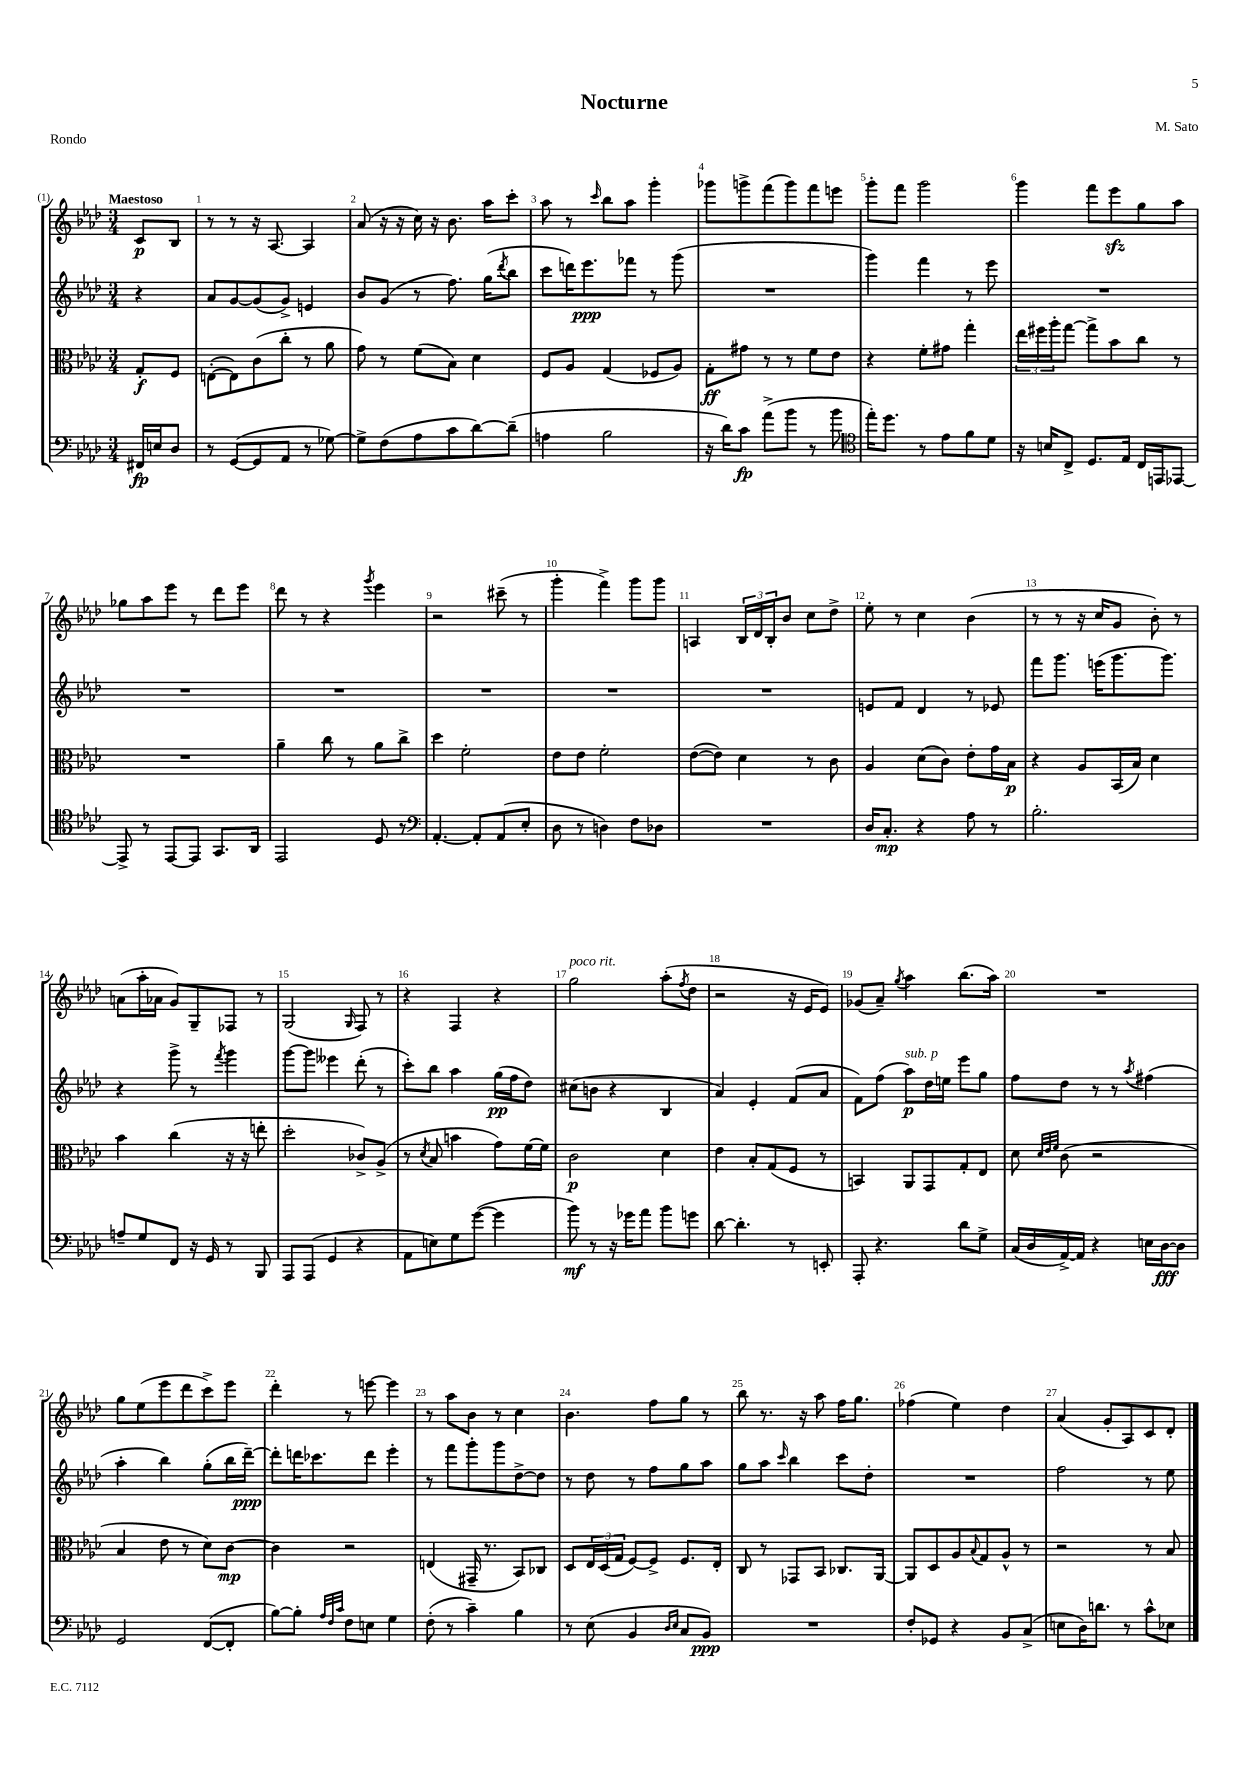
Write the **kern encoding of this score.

**kern	**dynam	**kern	**dynam	**kern	**dynam	**kern	**dynam
*part4	*part4	*part3	*part3	*part2	*part2	*part1	*part1
*staff4	*staff4	*staff3	*staff3	*staff2	*staff2	*staff1	*staff1
*clefF4	*	*clefC3	*	*clefG2	*	*clefG2	*
*k[b-e-a-d-]	*	*k[b-e-a-d-]	*	*k[b-e-a-d-]	*	*k[b-e-a-d-]	*
*M3/4	*	*M3/4	*	*M3/4	*	*M3/4	*
=	=	=	=	=	=	=	=
!	!	!	!	!	!	!LO:TX:a:B:t=Maestoso	!
16FF#X/LL	fp	8G'/L	f	4r	.	8c/L	p
16En/J	.	.	.	.	.	.	.
8D-/J	.	8F/J	.	.	.	8B-/J	.
=1	=1	=1	=1	=1	=1	=1	=1
8r	.	([8En'\L	.	8a-/L	.	8r	.
([8GG/L	.	8E\])	.	[8g/	.	8r	.
8GG/]	.	(8c\	.	(8g/]	.	16r	.
.	.	.	.	.	.	[8.A-/	.
8AA-/J	.	8cc'\J	.	8g^/J)	.	.	.
8r	.	8r	.	4en/	.	4A-/]	.
[8G-X\)	.	8a-\	.	.	.	.	.
=2	=2	=2	=2	=2	=2	=2	=2
8G-^\L]	.	8g\)	.	8b-/L	.	(8a-/	.
(8F\	.	8r	.	(8g/J	.	16r	.
.	.	.	.	.	.	16r	.
8A-\	.	(8f\L	.	8r	.	16cc\)	.
.	.	.	.	.	.	16r	.
8c\	.	8B-\J)	.	8.ff\)	.	8.b-\	.
[8d-\)	.	4d-\	.	.	.	.	.
.	.	.	.	(16gg\KL	.	16aa-\KL	.
.	.	.	.	8qddd-/	.	.	.
(8d-~\J]	.	.	.	8bb-\J	.	8ccc'\J	.
=3	=3	=3	=3	=3	=3	=3	=3
4An\	.	8F/L	.	8ccc\L	.	8aa-\	.
.	.	8A-/J	.	16dddn\K)	.	8r	.
.	.	.	.	8.eee-\	ppp	.	.
.	.	.	.	.	.	16qqccc/	.
2B-\	.	(4G/	.	.	.	8bb-\L	.
.	.	.	.	8fff-X\J	.	8aa-\J	.
.	.	8F-X/L	.	8r	.	4ggg'\	.
.	.	8A-/J)	.	(8ggg\	.	.	.
=4	=4	=4	=4	=4	=4	=4	=4
16r	.	8G'\L	ff	2.r	.	8ggg-X\L	.
16d-\KL)	.	.	.	.	.	.	.
8c\J	fp	8g#X\J	.	.	.	8gggn^\	.
(8a-^\L	.	8r	.	.	.	(8fff\	.
8b-\J	.	8r	.	.	.	8ggg\)	.
8r	.	8f\L	.	.	.	8fff\	.
8b-\	.	8e-\J	.	.	.	8eeen\J	.
=5	=5	=5	=5	=5	=5	=5	=5
*clefC4	*	*	*	*	*	*	*
16ee-'\KL)	.	4r	.	4ggg\)	.	8ggg'\L	.
8.dd-\J	.	.	.	.	.	.	.
.	.	.	.	.	.	8fff\J	.
8r	.	8f'\L	.	4fff\	.	2ggg\	.
8e-\L	.	8g#X\J	.	.	.	.	.
8f\	.	4gg'\	.	8r	.	.	.
8d-\J	.	.	.	8eee-\	.	.	.
=6	=6	=6	=6	=6	=6	=6	=6
16r	.	24ee-\LL	.	2.r	.	4ggg\	.
.	.	24ff#X\	.	.	.	.	.
16Bn/KL	.	.	.	.	.	.	.
.	.	24aa-'\J	.	.	.	.	.
8C^/J	.	[8gg\J	.	.	.	.	.
8.D-/L	.	8gg^\L]	.	.	.	8fff\L	.
.	.	8b-\	.	.	.	8eee-zz\	.
16E-/Jk	.	.	.	.	.	.	.
16C/LL	.	8cc\J	.	.	.	8gg\	.
16EEn/J	.	.	.	.	.	.	.
[8EE-X/J	.	8r	.	.	.	8aa-\J	.
!!LO:LB:g=z
=7	=7	=7	=7	=7	=7	=7	=7
8EE-^/]	.	2.r	.	2.r	.	8gg-X\L	.
8r	.	.	.	.	.	8aa-\	.
[8EE-/L	.	.	.	.	.	8eee-\J	.
8EE-/J]	.	.	.	.	.	8r	.
8.GG/L	.	.	.	.	.	8ddd-\L	.
.	.	.	.	.	.	8eee-\J	.
16AA-/Jk	.	.	.	.	.	.	.
=8	=8	=8	=8	=8	=8	=8	=8
2EE-/	.	4a-~\	.	2.r	.	8ddd-\	.
.	.	.	.	.	.	8r	.
.	.	8cc\	.	.	.	4r	.
.	.	8r	.	.	.	.	.
.	.	.	.	.	.	8qggg/	.
8D-/	.	8a-\L	.	.	.	4eee-\	.
8r	.	8cc^\J	.	.	.	.	.
=9	=9	=9	=9	=9	=9	=9	=9
*clefF4	*	*	*	*	*	*	*
[4.AA-'/	.	4dd-\	.	2.r	.	2r	.
.	.	2f'\	.	.	.	.	.
8AA-'/L]	.	.	.	.	.	.	.
(8AA-/	.	.	.	.	.	(8ccc#X~\	.
8E-'/J	.	.	.	.	.	8r	.
=10	=10	=10	=10	=10	=10	=10	=10
8D-\	.	8e-\L	.	2.r	.	4ggg'\	.
8r	.	8e-\J	.	.	.	.	.
4Dn\)	.	2f'\	.	.	.	4fff^\)	.
8F\L	.	.	.	.	.	8ggg\L	.
8D-X\J	.	.	.	.	.	8ggg\J	.
=11	=11	=11	=11	=11	=11	=11	=11
2.r	.	([8e-\L	.	2.r	.	4An/	.
.	.	8e-\J])	.	.	.	.	.
.	.	4d-\	.	.	.	24B-/LL	.
.	.	.	.	.	.	24d-/	.
.	.	.	.	.	.	24B-'/J	.
.	.	.	.	.	.	8b-/J	.
.	.	8r	.	.	.	8cc\L	.
.	.	8c\	.	.	.	8dd-^\J	.
=12	=12	=12	=12	=12	=12	=12	=12
16D-/KL	.	4A-/	.	8en/L	.	8ee-'\	.
8.C'/J	mp	.	.	.	.	.	.
.	.	.	.	8f/J	.	8r	.
4r	.	(8d-\L	.	4d-/	.	4cc\	.
.	.	8c\J)	.	.	.	.	.
8A-\	.	8e-'\L	.	8r	.	(4b-\	.
8r	.	16g\L	.	8e-X/	.	.	.
.	.	16B-\JJ	p	.	.	.	.
=13	=13	=13	=13	=13	=13	=13	=13
2.B-'\	.	4r	.	8fff\L	.	8r	.
.	.	.	.	8.ggg\J	.	8r	.
.	.	8A-/L	.	.	.	16r	.
.	.	.	.	(16eeen\KL	.	16cc/KL	.
.	.	(16BB-/L	.	8.ggg\	.	8g/J	.
.	.	16B-/JJ)	.	.	.	.	.
.	.	4d-\	.	.	.	8b-'\)	.
.	.	.	.	8.ggg\J)	.	.	.
.	.	.	.	.	.	8r	.
!!LO:LB:g=z
=14	=14	=14	=14	=14	=14	=14	=14
8An~/L	.	4b-\	.	4r	.	(8an\L	.
8G/	.	.	.	.	.	16aa-'\L	.
.	.	.	.	.	.	16a-X\JJ	.
8FF/J	.	(4cc\	.	8ggg^\	.	8g/L)	.
16r	.	.	.	8r	.	8G~/	.
16GG/	.	.	.	.	.	.	.
.	.	.	.	8qfff/	.	.	.
8r	.	16r	.	4ggg\	.	8F-X/J	.
.	.	16r	.	.	.	.	.
8BBB-/	.	8een'\	.	.	.	8r	.
=15	=15	=15	=15	=15	=15	=15	=15
8AAA-/L	.	2dd-'\	.	[8ggg\L	.	(2G/	.
(8AAA-/J	.	.	.	8ggg\J]	.	.	.
4GG/	.	.	.	4eee--X\	.	.	.
.	.	.	.	.	.	16qqG/	.
4r	.	8c-X^/L)	.	(8ddd-'\	.	8F/)	.
.	.	(8A-^/J	.	8r	.	8r	.
=16	=16	=16	=16	=16	=16	=16	=16
8AA-\L	.	8r	.	8ccc'\L)	.	4r	.
.	.	8qd-/	.	.	.	.	.
8En\)	.	8B-/	.	8bb-\J	.	.	.
8G\	.	4bn\	.	4aa-\	.	4F/	.
([8g\J	.	.	.	.	.	.	.
4g\]	.	8g\L)	.	(16gg\LL	pp	4r	.
.	.	.	.	16ff\J	.	.	.
.	.	[16f\L	.	8dd-\J)	.	.	.
.	.	16f\JJ]	.	.	.	.	.
=17	=17	=17	=17	=17	=17	=17	=17
!	!	!	!	!	!	!LO:TX:a:i:t=poco rit.	!
8b-\)	mf	2c\	p	(8cc#X\L	.	2gg\	.
8r	.	.	.	8bn\J	.	.	.
16r	.	.	.	4r	.	.	.
16g-X\KL	.	.	.	.	.	.	.
8a-\J	.	.	.	.	.	.	.
8b-\L	.	4d-\	.	4B-/	.	(8aa-'\L	.
.	.	.	.	.	.	8qff/	.
8gn\J	.	.	.	.	.	8dd-\J	.
=18	=18	=18	=18	=18	=18	=18	=18
[8d-\	.	4e-\	.	4a-/)	.	2r	.
4.d-'\]	.	.	.	.	.	.	.
.	.	8B-'/L	.	4e-'/	.	.	.
.	.	(8G/	.	.	.	.	.
8r	.	8F/J	.	(8f/L	.	16r	.
.	.	.	.	.	.	16e-/KL	.
8EEn'/	.	8r	.	8a-/J	.	8e-/J)	.
=19	=19	=19	=19	=19	=19	=19	=19
8AAA-'/	.	4BBn/)	.	8f\L)	.	(8g-X/L	.
4.r	.	.	.	(8ff\J	.	8a-~/J)	.
.	.	.	.	.	.	8qgg/	.
!	!	!	!	!LO:TX:a:i:t=sub. p	!	!	!
.	.	8AA-/L	.	8aa-\L)	p	4aa-\	.
.	.	8GG/	.	16dd-\L	.	.	.
.	.	.	.	16een\JJ	.	.	.
8d-\L	.	8G'/	.	8eee-\L	.	(8.bb-\L	.
8G^\J	.	8E-/J	.	8gg\J	.	.	.
.	.	.	.	.	.	16aa-\Jk)	.
=20	=20	=20	=20	=20	=20	=20	=20
(16C/LL	.	8d-\	.	8ff\L	.	2.r	.
16D-/	.	.	.	.	.	.	.
.	.	32qqd-/LLL	.	.	.	.	.
.	.	32qqe-/	.	.	.	.	.
.	.	32qqf/JJJ	.	.	.	.	.
[16AA-^/)	.	(8c\	.	8dd-\J	.	.	.
16AA-/JJ]	.	.	.	.	.	.	.
4r	.	2r	.	8r	.	.	.
.	.	.	.	8r	.	.	.
.	.	.	.	8qaa-/	.	.	.
16En\LL	.	.	.	(4ff#X\	.	.	.
[16D-\J	fff	.	.	.	.	.	.
8D-\J]	.	.	.	.	.	.	.
!!LO:LB:g=z
=21	=21	=21	=21	=21	=21	=21	=21
2GG/	.	4B-/	.	4aa-'\	.	8gg\L	.
.	.	.	.	.	.	(8ee-\	.
.	.	8e-\	.	4bb-\)	.	8eee-\	.
.	.	8r	.	.	.	8ddd-\	.
([8FF/L	.	8d-\L)	.	(8gg'\L	.	8ccc^\)	.
8FF'/J]	.	[8c\J	mp	16bb-\L	.	8eee-\J	.
.	.	.	.	[16ddd-~\JJ)	ppp	.	.
=22	=22	=22	=22	=22	=22	=22	=22
[8B-\L)	.	4c\]	.	8ddd-'\L]	.	4ddd-'\	.
8B-'\J]	.	.	.	16dddn\K	.	.	.
.	.	.	.	8.ccc-X\	.	.	.
32qqA-/LLL	.	.	.	.	.	.	.
32qqF/	.	.	.	.	.	.	.
32qqc/JJJ	.	.	.	.	.	.	.
8F\L	.	2r	.	.	.	8r	.
8En\J	.	.	.	8ddd\J	.	[8eeen\	.
4G\	.	.	.	4eee-'\	.	4eee\]	.
=23	=23	=23	=23	=23	=23	=23	=23
(8F'\	.	(4En/	.	8r	.	8r	.
8r	.	.	.	8fff\L	.	8aa-\L	.
4c~\)	.	16GG#X~/	.	8ggg'\	.	8b-\J	.
.	.	8.r	.	.	.	.	.
.	.	.	.	8ggg\	.	8r	.
4B-\	.	8BB-/L)	.	[8dd-^\	.	4cc\	.
.	.	8C-X/J	.	8dd-\J]	.	.	.
=24	=24	=24	=24	=24	=24	=24	=24
8r	.	8D-/L	.	8r	.	4.b-\	.
(8E-\	.	24E-/L	.	8dd-\	.	.	.
.	.	(24D-/	.	.	.	.	.
.	.	24G/JJ	.	.	.	.	.
4BB-/	.	[8F/L)	.	8r	.	.	.
.	.	8F^/J]	.	8ff\L	.	8ff\L	.
16qqD-/LL	.	.	.	.	.	.	.
16qqE-/JJ	.	.	.	.	.	.	.
8C/L	.	8.F/L	.	8gg\	.	8gg\J	.
8BB-/J)	ppp	.	.	8aa-\J	.	8r	.
.	.	16E-'/Jk	.	.	.	.	.
=25	=25	=25	=25	=25	=25	=25	=25
2.r	.	8C/	.	8gg\L	.	8bb-\	.
.	.	8r	.	8aa-\J	.	8.r	.
.	.	.	.	16qqccc/	.	.	.
.	.	8GG-X/L	.	4bb-\	.	.	.
.	.	.	.	.	.	16r	.
.	.	8BB-/J	.	.	.	8aa-\	.
.	.	8.C-X/L	.	8ccc\L	.	16ff\KL	.
.	.	.	.	.	.	8.gg\J	.
.	.	.	.	8dd-'\J	.	.	.
.	.	[16AA-/Jk	.	.	.	.	.
=26	=26	=26	=26	=26	=26	=26	=26
8F'/L	.	8AA-/L]	.	2.r	.	(4ff-X\	.
8GG-X/J	.	8D-/	.	.	.	.	.
4r	.	8A-/	.	.	.	4ee-\)	.
.	.	8qqB-/	.	.	.	.	.
.	.	8G/	.	.	.	.	.
8BB-/L	.	8A-^^/J	.	.	.	4dd-\	.
(8C^/J	.	8r	.	.	.	.	.
=27	=27	=27	=27	=27	=27	=27	=27
8En\L	.	2r	.	2ff\	.	(4a-/	.
16D-\K)	.	.	.	.	.	.	.
8.dn\J	.	.	.	.	.	.	.
.	.	.	.	.	.	8g'/L	.
8r	.	.	.	.	.	8A-/)	.
8c^^\L	.	8r	.	8r	.	8c/	.
8E-X\J	.	8B-/	.	8ee-\	.	8d-'/J	.
==	==	==	==	==	==	==	==
*-	*-	*-	*-	*-	*-	*-	*-
